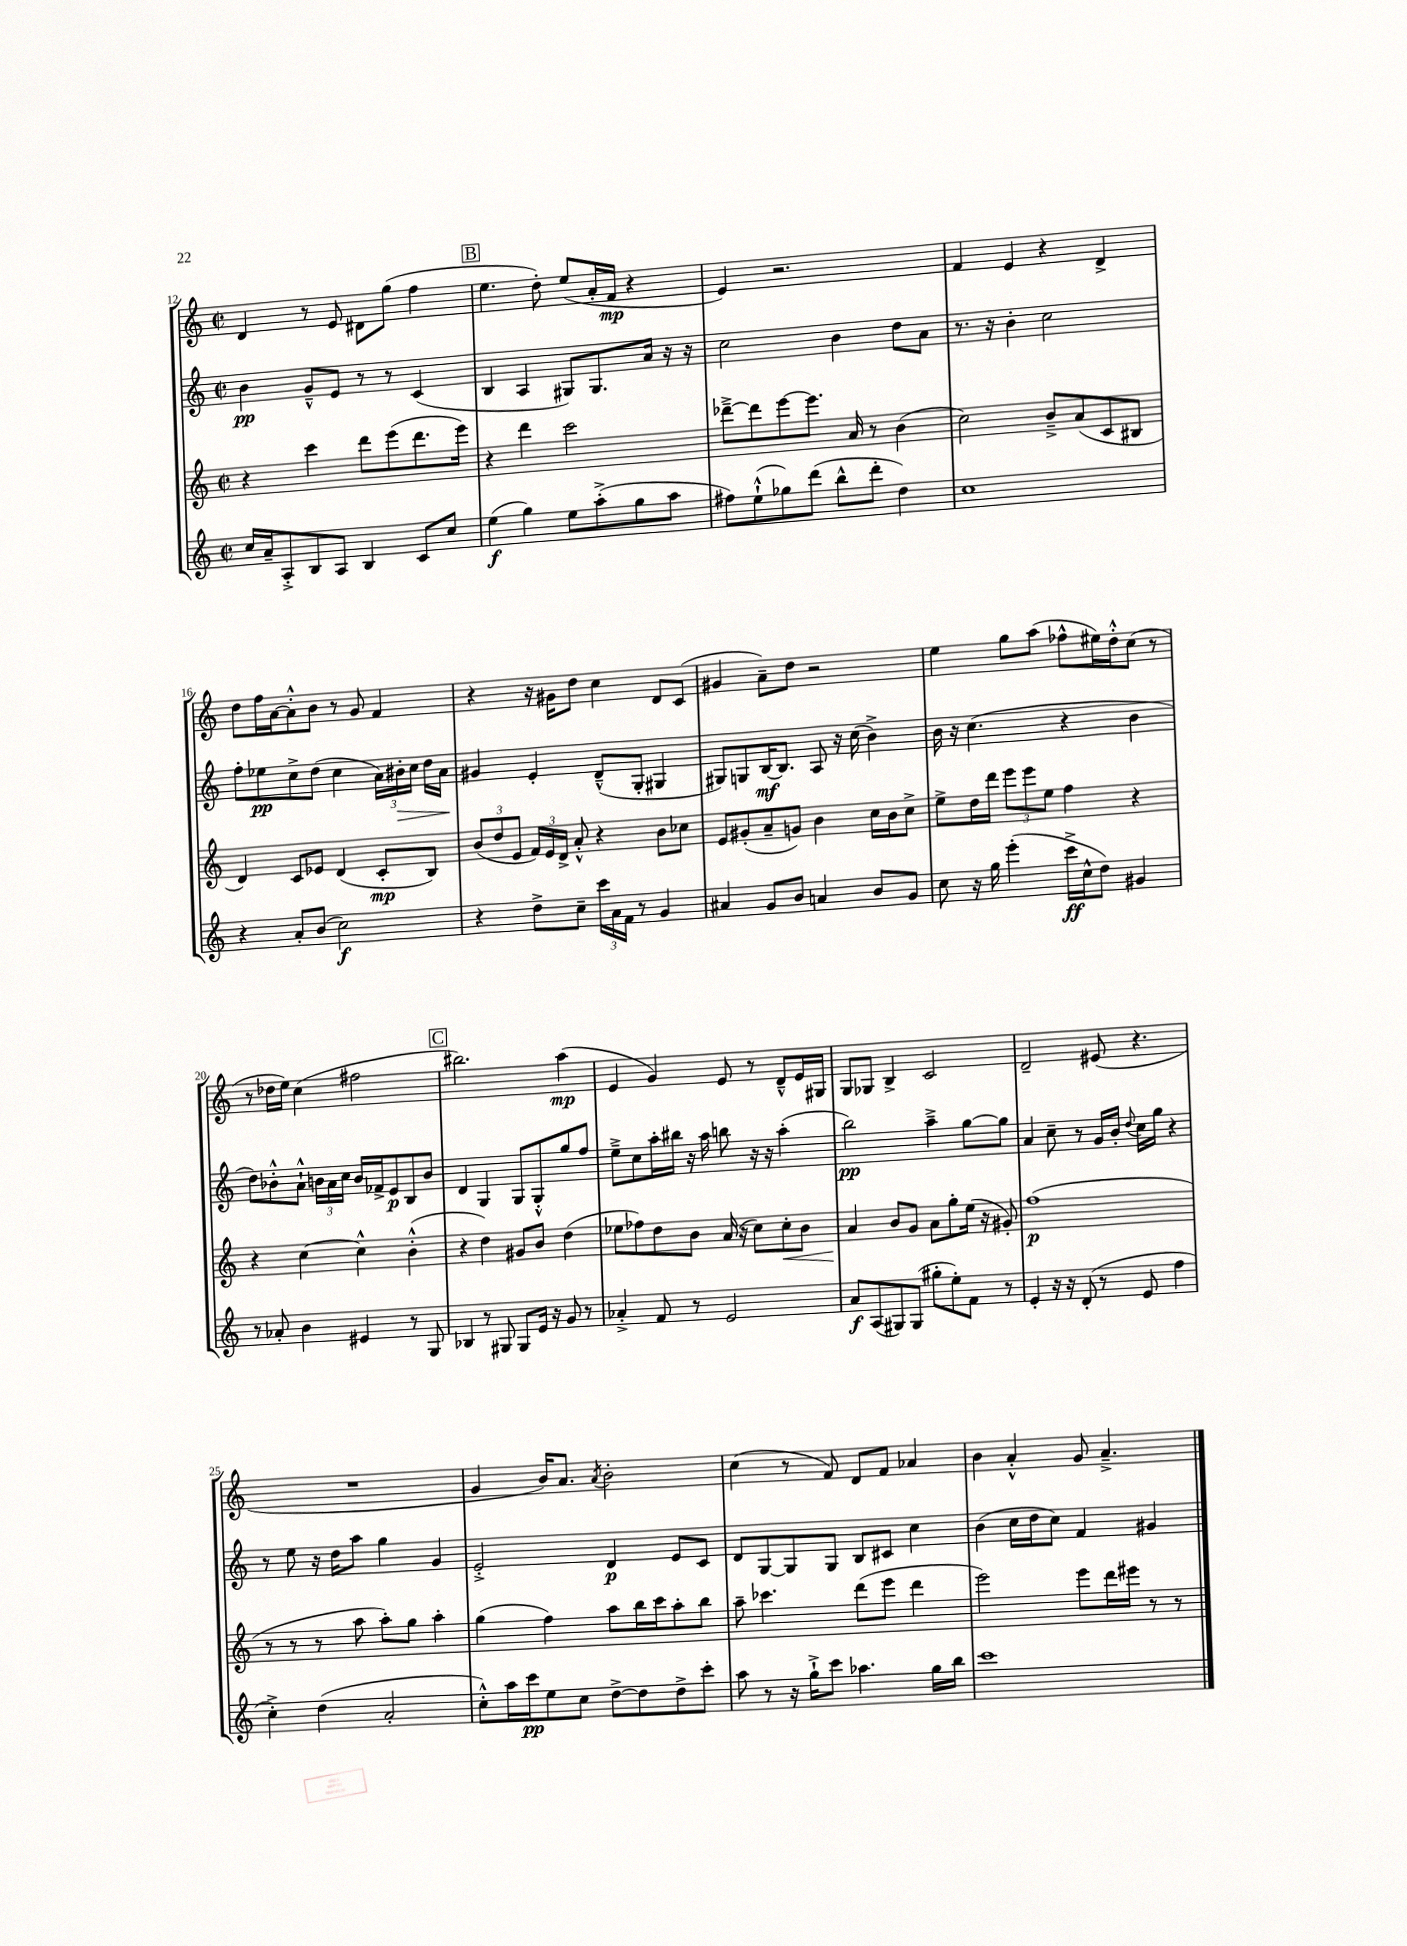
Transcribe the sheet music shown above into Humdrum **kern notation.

**kern	**dynam	**kern	**dynam	**kern	**dynam	**kern	**dynam
*part4	*part4	*part3	*part3	*part2	*part2	*part1	*part1
*staff4	*staff4	*staff3	*staff3	*staff2	*staff2	*staff1	*staff1
*clefG2	*	*clefG2	*	*clefG2	*	*clefG2	*
*k[]	*	*k[]	*	*k[]	*	*k[]	*
*M2/2	*	*M2/2	*	*M2/2	*	*M2/2	*
*met(c|)	*	*met(c|)	*	*met(c|)	*	*met(c|)	*
=12	=12	=12	=12	=12	=12	=12	=12
16cc/LL	.	4r	.	4b\	pp	4d/	.
16a~/J	.	.	.	.	.	.	.
8A'^/	.	.	.	.	.	.	.
8B/	.	4ccc\	.	8g~^^/L	.	8r	.
8A/J	.	.	.	8e/J	.	8e/	.
4B/	.	8ddd\L	.	8r	.	8d#X\L	.
.	.	(8eee\	.	8r	.	(8gg\J	.
8c/L	.	8.ddd\	.	(4c/	.	4ff\	.
8cc/J	.	.	.	.	.	.	.
.	.	16eee\Jk)	.	.	.	.	.
!!LO:REH:place=s1:t=B
=13	=13	=13	=13	=13	=13	=13	=13
(4ee\	f	4r	.	4B/	.	4.ee\	.
4gg\)	.	4ddd\	.	4A/	.	.	.
.	.	.	.	.	.	8dd'\)	.
8ee\L	.	2ccc\	.	8G#X/L)	.	(8ee/L	.
(8aa'^\	.	.	.	8.G#/	.	16a'/L	.
.	.	.	.	.	.	16f/JJ	mp
8gg\	.	.	.	.	.	4r	.
.	.	.	.	16a/Jk	.	.	.
8aa\J	.	.	.	16r	.	.	.
.	.	.	.	16r	.	.	.
=14	=14	=14	=14	=14	=14	=14	=14
8ff#X\L)	.	[8ddd-X~^\L	.	2cc\	.	4e/)	.
(8ee`^^\	.	8ddd-\]	.	.	.	.	.
8gg-X\)	.	[8eee\	.	.	.	2.r	.
(8ddd\J	.	8.eee\J]	.	.	.	.	.
8bb^^\L	.	.	.	4b\	.	.	.
.	.	16a/	.	.	.	.	.
8ddd'\J	.	8r	.	.	.	.	.
4dd\)	.	(4b\	.	8dd\L	.	.	.
.	.	.	.	8a\J	.	.	.
=15	=15	=15	=15	=15	=15	=15	=15
1cc	.	2cc\)	.	8.r	.	4f/	.
.	.	.	.	16r	.	.	.
.	.	.	.	4b'\	.	4e/	.
.	.	8b~^/L	.	2cc\	.	4r	.
.	.	(8a/	.	.	.	.	.
.	.	8c/	.	.	.	4d^/	.
.	.	8B#X/J	.	.	.	.	.
!!LO:LB:g=z
=16	=16	=16	=16	=16	=16	=16	=16
4r	.	4d/)	.	8ff'\L	.	8dd\L	.
.	.	.	.	8ee-X\	pp	16ff\L	.
.	.	.	.	.	.	[16a\J	.
8a'/L	.	8c/L	.	8cc^\	.	8a'^^\]	.
(8b/J	.	8e-X/J	.	(8dd\J	.	8b\J	.
2cc\)	f	(4d/	.	4cc\	.	8r	.
.	.	.	.	.	.	8g/	.
.	.	8c'/L	mp	24a\LL)	.	4f/	.
!	!	!	!	!	!LO:HP:b	!	!
.	.	.	.	24b#X'\	>	.	.
.	.	.	.	24cc\JJ	.	.	.
.	.	8B/J)	.	16dd\LL	.	.	.
.	.	.	.	16a\JJ	.	.	.
.	.	.	.	.	]	.	.
=17	=17	=17	=17	=17	=17	=17	=17
4r	.	(12b/L	.	4g#X/	.	4r	.
.	.	12dd/	.	.	.	.	.
.	.	12e/J	.	.	.	.	.
8dd^\L	.	24f/LL)	.	4e'/	.	16r	.
.	.	24e/	.	.	.	.	.
.	.	.	.	.	.	16g#X\KL	.
.	.	24d^/JJ	.	.	.	.	.
8cc~\J	.	8a'^^/	.	.	.	8dd\J	.
24ccc\LL	.	4r	.	(8d~^^/L	.	4cc\	.
24a\	.	.	.	.	.	.	.
24f\JJ	.	.	.	.	.	.	.
8r	.	.	.	8G'/J	.	.	.
4g/	.	8b\L	.	4G#X/	.	8d/L	.
.	.	8cc-X\J	.	.	.	(8c/J	.
=18	=18	=18	=18	=18	=18	=18	=18
4a#X/	.	8e/L	.	8G#X/L)	.	4g#X/	.
.	.	(8g#X'/	.	8Gn/	.	.	.
8g/L	.	8a~/	.	[16B/K	mf	8a~\L)	.
.	.	.	.	8.B/J]	.	.	.
8b/J	.	8gn/J)	.	.	.	8dd\J	.
4an/	.	4b\	.	8A/	.	2r	.
.	.	.	.	16r	.	.	.
.	.	.	.	(16cc\	.	.	.
8b/L	.	16cc\LL	.	4b^\)	.	.	.
.	.	16b\J	.	.	.	.	.
8g/J	.	8cc^\J	.	.	.	.	.
=19	=19	=19	=19	=19	=19	=19	=19
8cc\	.	8ee^\L	.	16b\	.	4ee\	.
.	.	.	.	16r	.	.	.
16r	.	16dd\L	.	(4.cc\	.	.	.
16gg\	.	16ddd\JJ	.	.	.	.	.
(4eee'\	.	12eee\L	.	.	.	8gg\L	.
.	.	12eee\	.	.	.	.	.
.	.	.	.	.	.	(8aa\J	.
.	.	12ee\J	.	.	.	.	.
16ccc^\LL	ff	4ff\	.	4r	.	8ff-X^^\L	.
16cc^^\J	.	.	.	.	.	.	.
8dd\J)	.	.	.	.	.	16ee#X\L)	.
.	.	.	.	.	.	16dd'^^\J	.
4g#X/	.	4r	.	4b\	.	(8cc\J	.
.	.	.	.	.	.	8r	.
!!LO:LB:g=z
=20	=20	=20	=20	=20	=20	=20	=20
8r	.	4r	.	8dd\L)	.	8r	.
8a-X'/	.	.	.	8b-X'^^\	.	16dd-X\LL	.
.	.	.	.	.	.	16ee\JJ)	.
4b\	.	[4cc\	.	8a`^^\J	.	(4cc\	.
.	.	.	.	24bn\LL	.	.	.
.	.	.	.	24a\	.	.	.
.	.	.	.	24cc\JJ	.	.	.
4e#X/	.	4cc^^\]	.	16b/LL	.	2ff#X\	.
.	.	.	.	16f-X^/J	.	.	.
.	.	.	.	8e/	p	.	.
8r	.	(4b'^^\	.	8B/	.	.	.
8G/	.	.	.	8b/J	.	.	.
!!LO:REH:place=s1:t=C
=21	=21	=21	=21	=21	=21	=21	=21
4B-X/	.	4r	.	4d/	.	2.bb#X\)	.
8r	.	4dd\)	.	4G/	.	.	.
8G#X/	.	.	.	.	.	.	.
8G#/L	.	8g#X/L	.	8G/L	.	.	.
16e/Jk	.	8b/J	.	8G'^^/	.	.	.
16r	.	.	.	.	.	.	.
8g/	.	(4dd\	.	8gg/	.	(4aa\	mp
8r	.	.	.	8ff/J	.	.	.
=22	=22	=22	=22	=22	=22	=22	=22
4a-X'^/	.	8ee-X\L	.	8ee~^\L	.	4e/	.
.	.	8ff-X\)	.	8cc\	.	.	.
8f/	.	8dd\	.	16aa'\L	.	4g/)	.
.	.	.	.	16bb#X\JJ	.	.	.
8r	.	8b\J	.	16r	.	.	.
.	.	.	.	16aa\	.	.	.
2e/	.	(16a/	.	8bbn\	.	8e/	.
.	.	16r	.	.	.	.	.
.	.	8cc\L)	.	16r	.	8r	.
.	.	.	.	16r	.	.	.
!	!	!	!LO:HP:b	!	!	!	!
.	.	8cc'\	<	(4aa'\	.	8d~^^/L	.
.	.	8b\J	.	.	.	16e/L	.
.	.	.	.	.	.	16G#X/JJ	.
=23	=23	=23	=23	=23	=23	=23	=23
8a/L	f	4a/	.	2bb\)	pp	8G/L	.
(8A/	.	.	.	.	.	8G-X/J	.
8G#X/)	.	8b/L	[	.	.	4B^/	.
(8G#/J	.	8g/J	.	.	.	.	.
8gg#X'\L	.	8a\L	.	4aa~^\	.	2c/	.
8ee'\)	.	8gg'\	.	.	.	.	.
8f\J	.	(16ee\Jk	.	[8gg\L	.	.	.
.	.	16r	.	.	.	.	.
8r	.	8g#X'/)	.	8gg\J]	.	.	.
=24	=24	=24	=24	=24	=24	=24	=24
4e'/	.	(1ff	p	4a/	.	2d~/	.
16r	.	.	.	8cc~\	.	.	.
16r	.	.	.	.	.	.	.
(8d'/	.	.	.	8r	.	.	.
8r	.	.	.	16g/LL	.	(8e#X/	.
.	.	.	.	16b'/JJ	.	.	.
.	.	.	.	8qqdd/	.	.	.
8e/	.	.	.	16cc\LL	.	4.r	.
.	.	.	.	16gg\JJ	.	.	.
4ff\	.	.	.	4r	.	.	.
!!LO:LB:g=z
=25	=25	=25	=25	=25	=25	=25	=25
4cc'^\)	.	8r	.	8r	.	1r	.
.	.	8r	.	8ee\	.	.	.
(4dd\	.	8r	.	16r	.	.	.
.	.	.	.	16dd\KL	.	.	.
.	.	8aa\	.	8aa\J	.	.	.
2a'/	.	8aa'\L)	.	4gg\	.	.	.
.	.	8gg\J	.	.	.	.	.
.	.	4aa'\	.	4g/	.	.	.
=26	=26	=26	=26	=26	=26	=26	=26
8cc'^^\L)	.	(4gg\	.	2e'^/	.	4g/	.
16aa\L	.	.	.	.	.	.	.
16ccc\J	pp	.	.	.	.	.	.
8ee\	.	4ff\)	.	.	.	16b/KL)	.
.	.	.	.	.	.	8.a/J	.
8cc\J	.	.	.	.	.	.	.
.	.	.	.	.	.	8qa/	.
[8dd^\L	.	8aa\L	.	4d/	p	2b'\	.
8dd\]	.	16bb\L	.	.	.	.	.
.	.	16ccc\J	.	.	.	.	.
8dd^\	.	8aa'\	.	8e/L	.	.	.
8ccc'\J	.	8bb\J	.	8c/J	.	.	.
=27	=27	=27	=27	=27	=27	=27	=27
8aa\	.	8aa~\	.	8d/L	.	(4cc\	.
8r	.	4.ccc-X\	.	[8G/	.	.	.
16r	.	.	.	8G/]	.	8r	.
16gg`^\KL	.	.	.	.	.	.	.
8ccc\J	.	.	.	8G/J	.	8f/)	.
4.aa-X\	.	(8ddd\L	.	8B/L	.	8d/L	.
.	.	8eee\J	.	8c#X/J	.	8f/J	.
.	.	4ddd\	.	4cc\	.	4a-X/	.
16gg\LL	.	.	.	.	.	.	.
16bb\JJ	.	.	.	.	.	.	.
=28	=28	=28	=28	=28	=28	=28	=28
1ccc	.	2eee\)	.	(4b\	.	4b\	.
.	.	.	.	16cc\LL	.	4a'^^/	.
.	.	.	.	16dd\J	.	.	.
.	.	.	.	8cc\J)	.	.	.
.	.	8eee\L	.	4f/	.	8g/	.
.	.	16ddd\L	.	.	.	4.a~^/	.
.	.	16eee#X\JJ	.	.	.	.	.
.	.	8r	.	4g#X/	.	.	.
.	.	8r	.	.	.	.	.
==	==	==	==	==	==	==	==
*-	*-	*-	*-	*-	*-	*-	*-
